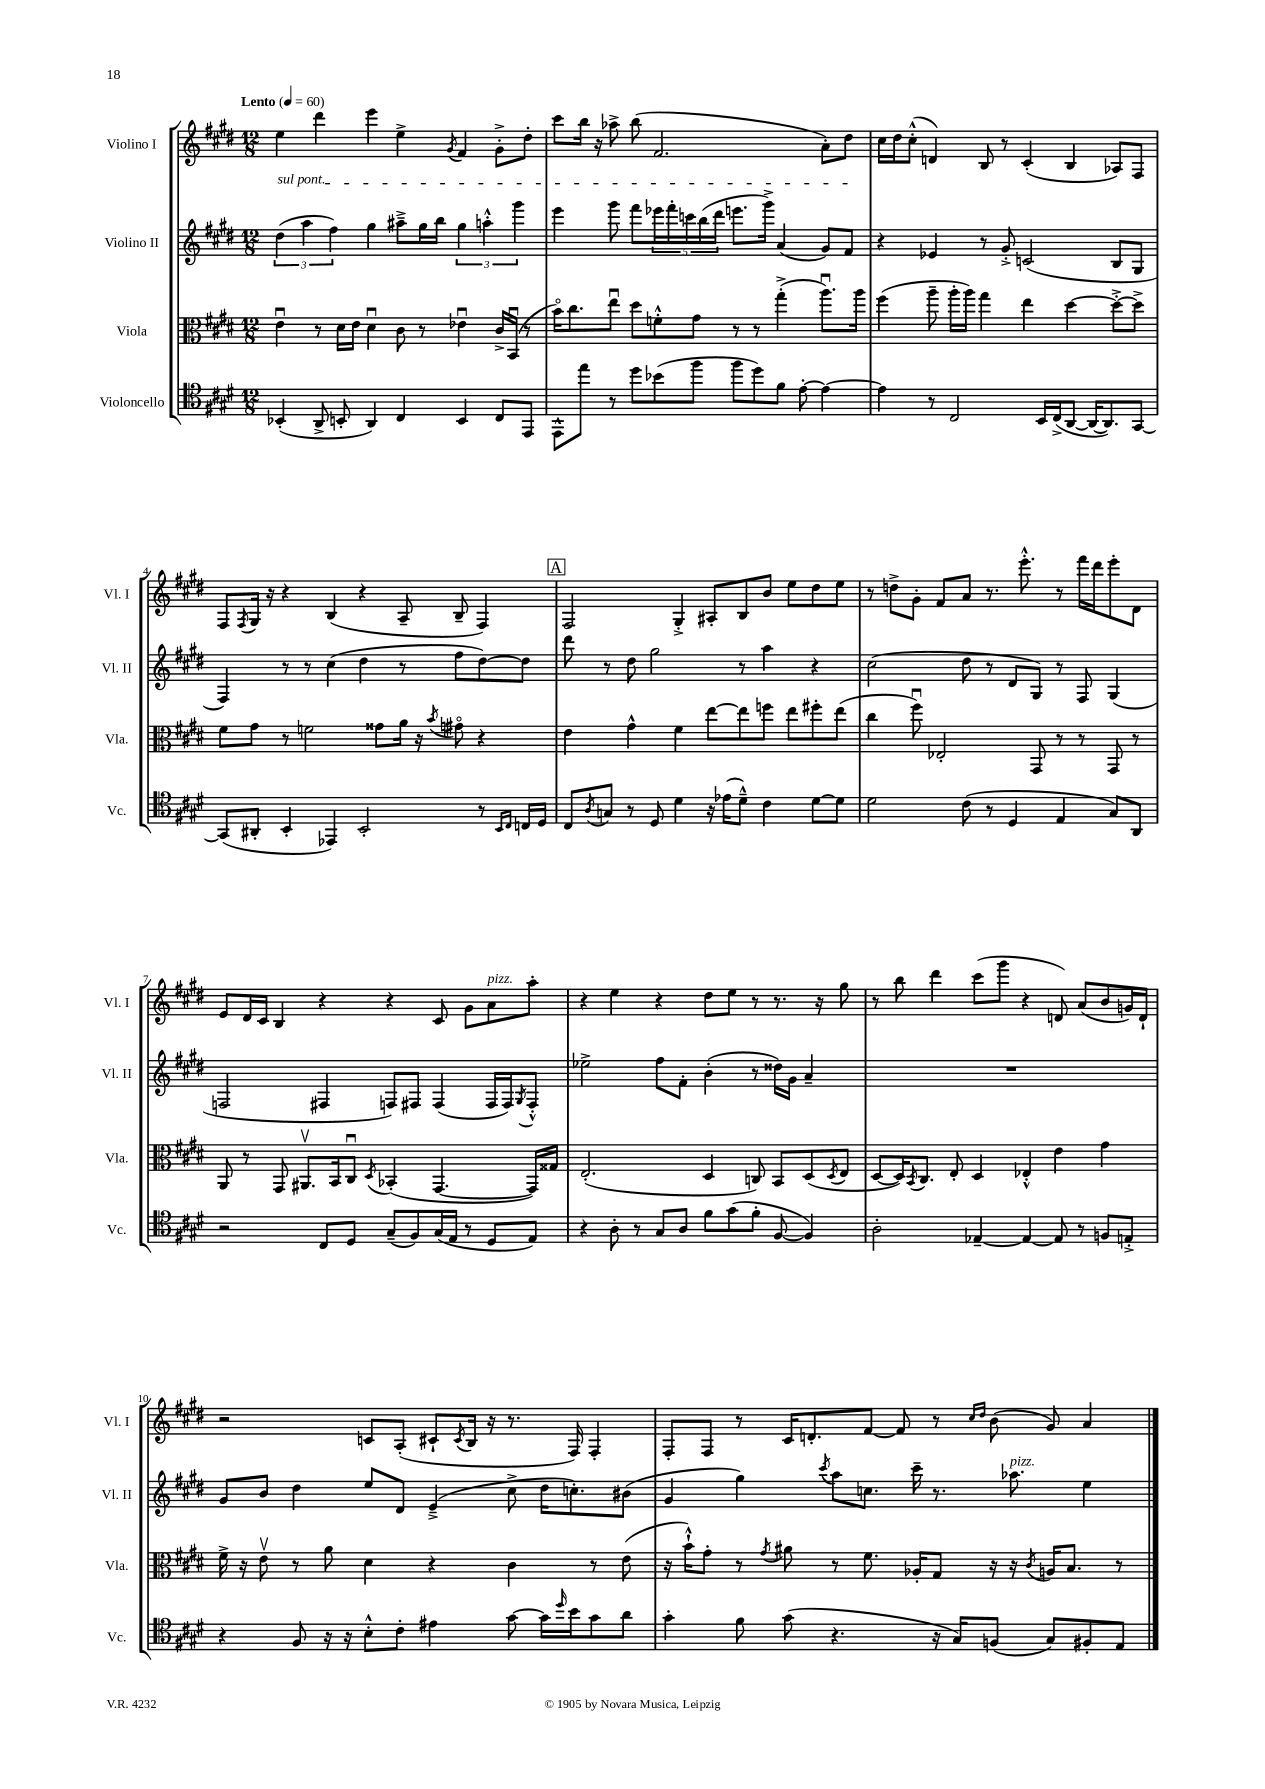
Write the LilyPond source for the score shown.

<<
\new StaffGroup <<
\new Staff = "s0" \with { instrumentName = "Violino I" shortInstrumentName = "Vl. I" } {
    \clef treble \key e \major \numericTimeSignature \time 12/8 \tempo "Lento" 4 = 60
    e''4 dis'''4 e'''4 e''4-> \acciaccatura { gis'8 } fis'4 gis'8-.-> dis''8-. |
    cis'''8 b''16 r16 aes''8-> b''8( fis'2. a'8-.) dis''8 |
    cis''16 dis''16 cis''8-.-^( d'4) b8 r8 cis'4-.( b4 aes8) fis8 |
    fis8 \acciaccatura { fis8 } gis16 r16 r4 b4( r4 a8-- b8-- fis4) |
    \mark \markup { \box "A" } fis2 gis4-.-> ais8-. b8 b'8 e''8 dis''8 e''8 |
    r8 d''8-> gis'8-. fis'8 a'8 r8. e'''8.-.-^ r8 fis'''16 dis'''16 e'''8-. dis'8 |
    e'8 dis'16 cis'16 b4 r4 r4 cis'8 gis'8 a'8^\markup { \italic "pizz." } a''8-. |
    r4 e''4 r4 dis''8 e''8 r8 r8. r16 gis''8 |
    r8 b''8 dis'''4 cis'''8( gis'''8 r4 d'8) a'8( b'8 g'16) d'16-! |
    r2 c'8 a8-.( cis'8-! \acciaccatura { cis'8 } b16 r16 r8. fis16) fis4-. |
    fis8-. fis8 r8 cis'16 d'8.-. fis'8~ fis'8 r8 \grace { cis''16 dis''16 } b'8( gis'8) a'4 \bar "|." |
}
\new Staff = "s1" \with { instrumentName = "Violino II" shortInstrumentName = "Vl. II" } {
    \clef treble \key e \major \numericTimeSignature \time 12/8
    \tuplet 3/2 { \once \override TextSpanner.bound-details.left.text = \markup { \italic "sul pont." } dis''4\startTextSpan( a''4 fis''4) } gis''4 ais''8---> gis''16 b''16 \tuplet 3/2 { gis''4 a''4-.-^ gis'''4 } |
    e'''4 gis'''8 fis'''8 \tuplet 5/4 { ees'''16 fis'''16-. c'''16 b''16( dis'''16 } e'''8. gis'''16->) a'4( gis'8) fis'8\stopTextSpan |
    r4 ees'4 r8 gis'8-.-> c'2( b8 gis8 |
    fis4) r8 r8 cis''4( dis''4 r8 fis''8 dis''8~) dis''8 |
    \mark \markup { \box "A" } dis'''8 r8 dis''8 gis''2 r8 a''4 r4 |
    cis''2( dis''8 r8 dis'8 gis8) r8 fis8 gis4( |
    f2 fis4 f8) fis8 fis4( fis16 fis16) \acciaccatura { gis8 } fis8-.-^ |
    ees''2-> fis''8 fis'8-. b'4-.( r8 disis''16) gis'16 a'4-- |
    R1. |
    gis'8 b'8 dis''4 e''8 dis'8 e'4--->( cis''8-> dis''16 c''8.-.) bis'8( |
    gis'4 gis''4) \acciaccatura { cis'''8 } a''8 c''8. cis'''16-- r8. aes''8.^\markup { \italic "pizz." } e''4 \bar "|." |
}
\new Staff = "s2" \with { instrumentName = "Viola" shortInstrumentName = "Vla." } {
    \clef alto \key e \major \numericTimeSignature \time 12/8
    e'4\downbow r8 dis'16 e'16 dis'4\downbow cis'8 r8 ees'4\downbow cis'16-> b,16\downbow( r8 |
    b'16\flageolet) cis''8. e''8\downbow dis''8 f'8-.-^ gis'8 r8 r8 gis''4-.->( a''8.\downbow) a''16 |
    fis''4( a''8-- a''16-. a''16) gis''4 e''4 dis''4~ dis''8~-.-> dis''8-> |
    fis'8 gis'8 r8 f'2 gisis'8 a'16 r16 \acciaccatura { b'8 } gis'8\flageolet r4 |
    \mark \markup { \box "A" } e'4 gis'4-^ fis'4 e''8~ e''8 f''8 e''8 fis''8-. e''8( |
    cis''4 fis''8\downbow) ees2-. gis,8 r8 r8 gis,8 r8 |
    a,8 r8 gis,8 ais,8.\upbow b,16 cis8\downbow \acciaccatura { dis8 } bes,4-.( gis,4.~ gis,16) gisis16 |
    e2.-.( dis4 c8) b,8 dis8( \acciaccatura { dis8 } e8 |
    dis8~ dis16) \acciaccatura { b,8 } cis8. e8-. dis4 ees4-.-^ e'4 gis'4 |
    fis'16-> r16 e'8\upbow r8 a'8 dis'4 r4 cis'4 r8 e'8( |
    r16 b'16-!-^) gis'8-. r8 \acciaccatura { gis'8 } ais'8 r8 fis'8. aes16-. gis8 r16 r16 \acciaccatura { cis'8 } a16 b8. r8 \bar "|." |
}
\new Staff = "s3" \with { instrumentName = "Violoncello" shortInstrumentName = "Vc." } {
    \clef tenor \key e \major \numericTimeSignature \time 12/8
    bes,4-.( a,8-> b,8-. a,4) cis4 b,4 cis8 e,8 |
    e,8-^ e''8 r8 dis''8 bes'8( fis''8 fis''8 dis''8) fis'8 e'8~-. e'4~ |
    e'4 r8 cis2 b,16 cis16->( a,8~ a,16~ a,8.) gis,8~ |
    gis,8( ais,8-. b,4-. ees,4) b,2-. r8 \grace { b,16 cis16 } c16 dis16 |
    \mark \markup { \box "A" } cis8 \acciaccatura { a8 } g8 r8 dis8 dis'4 r16 ees'16( dis'8---^) cis'4 dis'8~ dis'8 |
    dis'2 cis'8( r8 dis4 e4 gis8) a,8 |
    r2 cis8 dis8 gis8--( fis8) gis16( e16 r8 dis8 e8) |
    r4 a8-. r8 gis8 a8 fis'8 gis'8( fis'8-. fis8~ fis4) |
    a2-. ees4~-- ees4~ ees8 r8 f8 e8-.-> |
    r4 fis8 r16 r16 b8-.-^ cis'8-. eis'4 gis'8~ gis'16 \grace { dis''16 } b'16 gis'8 a'8 |
    gis'4-. fis'8 gis'8( r4. r16 gis16) f8( gis8) fis8-. e8 \bar "|." |
}
>>
>>
